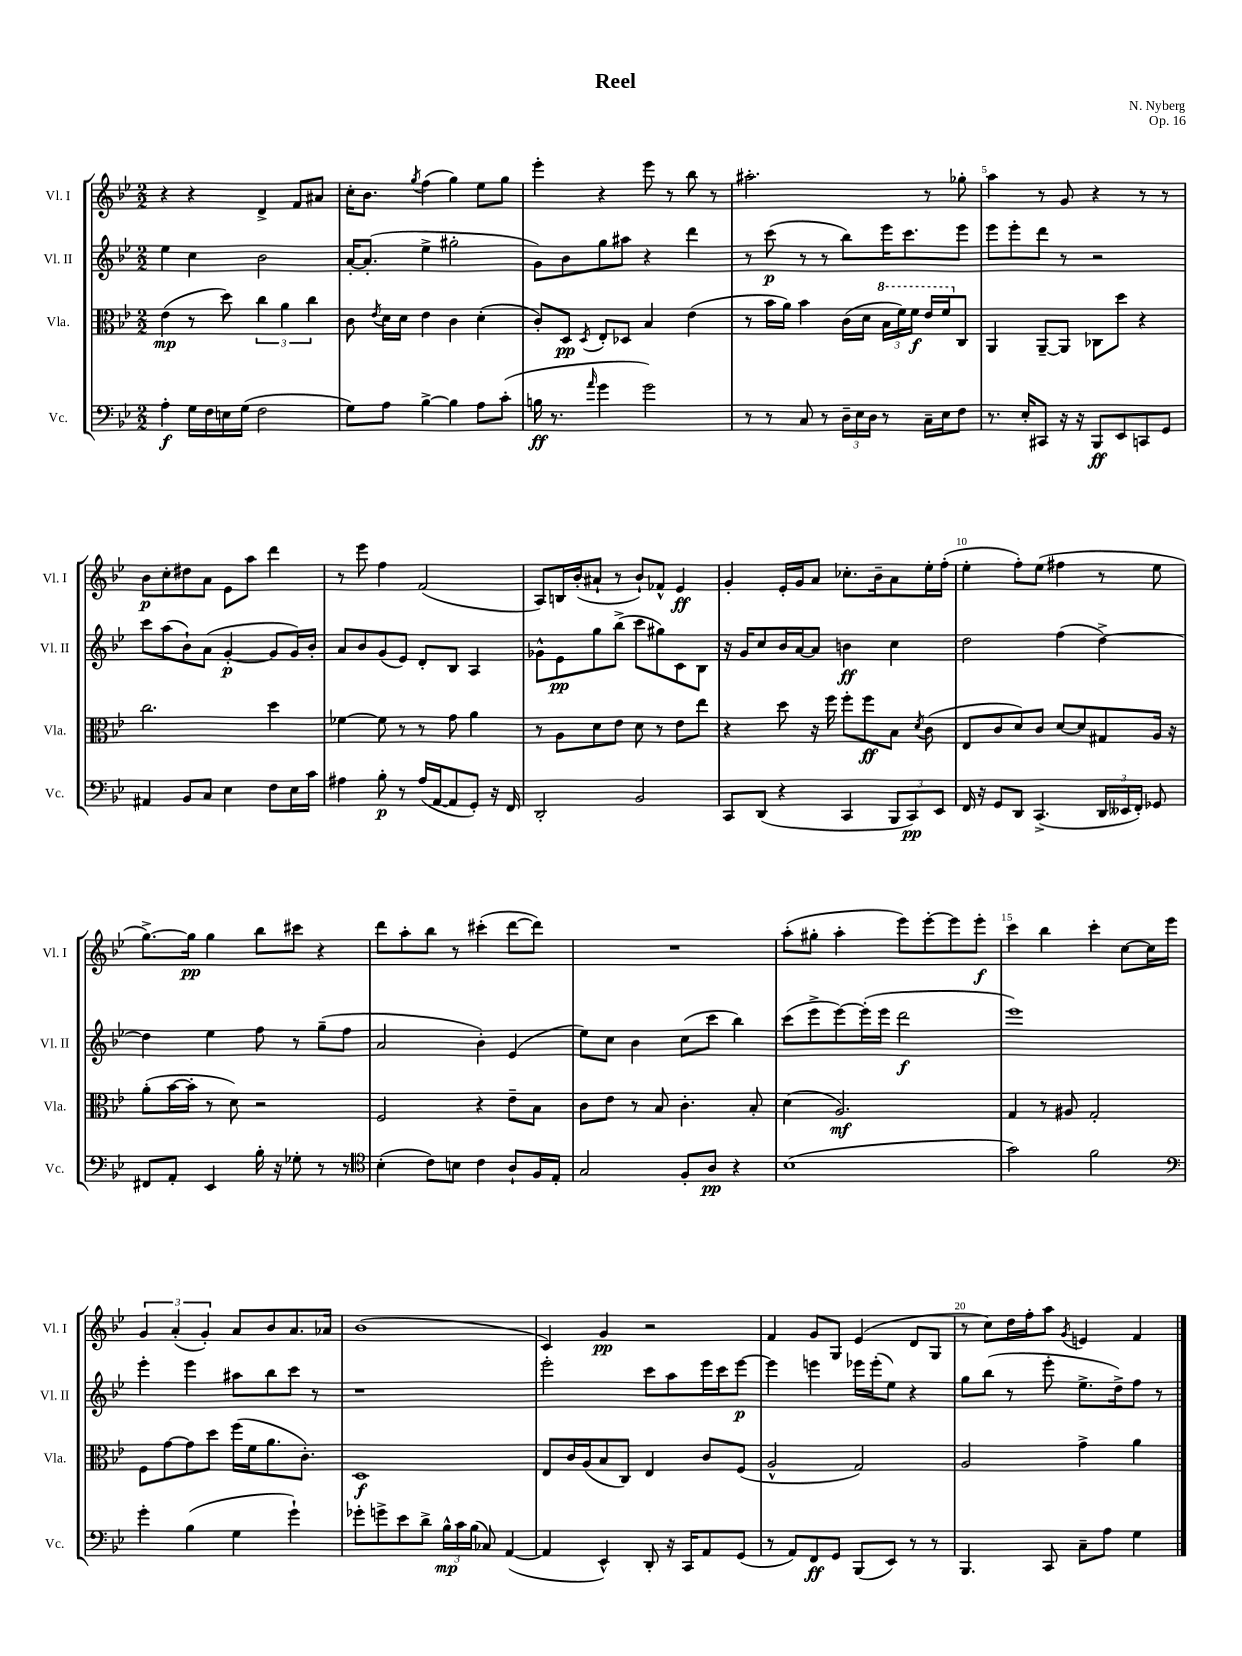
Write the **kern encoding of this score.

**kern	**kern	**kern	**kern
*staff4	*staff3	*staff2	*staff1
*clefF4	*clefC3	*clefG2	*clefG2
*k[b-e-]	*k[b-e-]	*k[b-e-]	*k[b-e-]
*M2/2	*M2/2	*M2/2	*M2/2
4A'\	(4e-\	4ee-\	4r
16G\LL	8r	4cc\	4r
16F\	.	.	.
16E\	8dd\)	.	.
(16G\JJ	.	.	.
2F\	6cc\	2b-\	4d^/
.	6a\	.	.
.	.	.	8f/L
.	6cc\	.	.
.	.	.	8a#/J
=	=	=	=
8G\L)	8c\	[16a'/LK	16cc'\LK
.	.	(8.a'/]J	8.b-\J
.	8qe-/	.	.
8A\J	16d\LL	.	.
.	16d\JJ	.	.
.	.	.	8qgg/
[4B-^\	4e-\	4ee-^\	(4ff\
4B-\]	4c\	2gg#'\	4gg\)
8A\L	(4d'\	.	8ee-\L
(8c'\J	.	.	8gg\J
=	=	=	=
16B\	8c'/L)	8g\L)	4eee-'\
8.r	.	.	.
.	8D/J	8b-\	.
16qqa/	8qD/	.	.
4g\	8E-'/L	8gg\	4r
.	8D-/J	8aa#\J	.
2g\)	4B-/	4r	8eee-\
.	.	.	8r
.	(4e-\	4ddd\	8bb-\
.	.	.	8r
=	=	=	=
8r	8r	8r	2.aa#'\
8r	16b-\LL	(8ccc\	.
.	16a\JJ)	.	.
8C/	4b-\	8r	.
8r	.	8r	.
24D~\LL	(16c\LL	8bb-\L)	.
24E-\	.	.	.
.	16d\JJ	.	.
24D\JJ	.	.	.
8r	24b-\LL	16eee-\K	.
.	24ff\)	.	.
.	.	8.ccc\	.
.	24ff\JJ	.	.
16C~\LL	16ee-/LL	.	8r
16E-\J	16ff/J	.	.
8F\J	8C/J	8eee-\J	8gg-'\
=	=	=	=
8.r	4AA/	8eee-\L	4aa\
.	.	8eee-'\	.
16E-'/LK	.	.	.
8CC#/J	[8AA~/L	8ddd\J	8r
16r	8AA/]J	8r	8g/
16r	.	.	.
8BBB-/L	8C-\L	2r	4r
8EE-/	8dd\J	.	.
8CC/	4r	.	8r
8GG/J	.	.	8r
=	=	=	=
4AA#/	2.cc\	8ccc\L	8b-\L
.	.	(8aa\	8cc'\
8BB-/L	.	8b-`\)	8dd#\
8C/J	.	(8a\J	8a\J
4E-\	.	[4g'/	8e-\L
.	.	.	8aa\J
8F\L	4dd\	8g/]L	4ddd\
16E-\L	.	16g/L)	.
16c\JJ	.	16b-'/JJ	.
=	=	=	=
4A#\	[4f-\	8a/L	8r
.	.	8b-/	8eee-\
8B-'\	8f-\]	(8g/	4ff\
8r	8r	8e-/J)	.
(16A#/LL	8r	8d'/L	(2f/
[16AA/J	.	.	.
8AA/]	8g\	8B-/J	.
8GG'/J)	4a\	4A/	.
16r	.	.	.
16FF/	.	.	.
=	=	=	=
2DD'/	8r	8g-^^\L	8A/L)
.	8A\L	8e-\	16B/L
.	.	.	(16b-'/J
.	8d\	8gg\	8a#`/J
.	8e-\J	(8bb-^\J	8r
2BB-/	8d\	8ccc\L	8b-`/L)
.	8r	8gg#\)	8f-^^/J
.	8e-\L	8c\	4e-/
.	8ee-\J	8B-\J	.
=	=	=	=
8CC/L	4r	16r	4g'/
.	.	16g/LK	.
(8DD/J	.	8cc/	.
4r	8dd\	16b-/L	16e-'/LL
.	.	[16a/J	16g/J
.	16r	8a/]J	8a/J
.	16ff\	.	.
4CC/	8ff'\L	4b\	8.cc-'\L
.	8ff\	.	.
.	.	.	16b-~\k
12BBB-/L	8B-\J	4cc\	8a\
12CC/)	.	.	.
.	8qd/	.	.
.	(8c\	.	16ee-'\L
12EE-/J	.	.	.
.	.	.	(16ff'\JJ
=	=	=	=
16FF/	8E-/L	2dd\	4ee-'\
16r	.	.	.
8GG/L	8c/	.	.
8DD/J	8d/)	.	8ff'\L)
(4.CC^/	8c/J	.	(8ee-\J
.	[8d/L	(4ff\	4ff#\
.	8d/]	.	.
24DD/LL	8G#/	[4dd^\)	8r
24EE--/	.	.	.
24FF'/JJ)	.	.	.
8GG-/	16A/Jk	.	8ee-\
.	16r	.	.
=	=	=	=
8FF#/L	(8a'\L	4dd\]	[8.gg^\L)
8AA'/J	[16b-\L	.	.
.	16b-'\]JJ	.	16gg\]Jk
4EE-/	8r	4ee-\	4gg\
.	8d\)	.	.
16B-'\	2r	8ff\	8bb-\L
16r	.	.	.
8G-'\	.	8r	8ccc#\J
8r	.	(8gg~\L	4r
8r	.	8ff\J	.
=	=	=	=
*clefC4	*	*	*
(4B-'\	2F/	2a/	8ddd\L
.	.	.	8aa'\
8c\L)	.	.	8bb-\J
8B\J	.	.	8r
4c\	4r	4b-'\)	(4ccc#'\
8A`/L	8e-~\L	(4e-/	[8ddd\L
16F/L	8B-\J	.	8ddd\]J)
16E-'/JJ	.	.	.
=	=	=	=
2G/	8c\L	8ee-\L)	1r
.	8e-\J	8cc\J	.
.	8r	4b-\	.
.	8B-/	.	.
8F'/L	4.c'\	(8cc\L	.
8A/J	.	8ccc\J	.
4r	.	4bb-\)	.
.	8B-'/	.	.
=	=	=	=
(1B-	(4d\	(8ccc\L	(8aa'\L
.	.	8eee-^\	8gg#'\J
.	2.A/)	[8eee-\)	4aa'\
.	.	(16eee-'\]L	.
.	.	16eee-\JJ	.
.	.	2ddd\	8eee-\L)
.	.	.	[8eee-'\
.	.	.	8eee-\]
.	.	.	8eee-'\J
=	=	=	=
2g\)	4G/	1eee-)	4ccc\
.	8r	.	4bb-\
.	8A#/	.	.
2f\	2G'/	.	4ccc'\
.	.	.	[8cc\L
.	.	.	16cc\]L
.	.	.	16eee-\JJ
=	=	=	=
*clefF4	*	*	*
4g'\	8F\L	4eee-'\	6g/
.	[8g\	.	.
.	.	.	(6a'/
(4B-\	8g\]	4eee-\	.
.	.	.	6g'/)
.	8dd\J	.	.
4G\	(16ff\LL	8aa#\L	8a/L
.	16f\J	.	.
.	8.a\	8bb-\	8b-/
4g`\)	.	8ccc\J	8.a/
.	8.c'\J)	.	.
.	.	8r	.
.	.	.	16a-/Jk
=	=	=	=
8g-'\L	1D	1r	(1b-
8g^\	.	.	.
8e-\	.	.	.
8d^\J	.	.	.
24B-^^\LL	.	.	.
24c\	.	.	.
(24B-\JJ	.	.	.
8C-/)	.	.	.
([4AA/	.	.	.
=	=	=	=
4AA/]	8E-/L	2eee-'\	4c/)
.	16c/L	.	.
.	(16A/J	.	.
4EE-^^/)	8B-/	.	4g/
.	8C/J)	.	.
8DD'/	4E-/	8ccc\L	2r
16r	.	8aa\	.
16CC/LK	.	.	.
8AA/	8c/L	16eee-\L	.
.	.	16ccc\J	.
(8GG/J	(8F/J	[8eee-\J	.
=	=	=	=
8r	2A^^/	4eee-\]	4f/
8AA/L)	.	.	.
8FF/	.	4eee\	8g/L
8GG/J	.	.	8G/J
(8BBB-/L	2G/)	16eee-\LL	(4e-/
.	.	(16eee-'\J	.
8EE-/J)	.	8ee-\J)	.
8r	.	4r	8d/L
8r	.	.	8G/J
=	=	=	=
4.BBB-/	2A/	8gg\L	8r
.	.	(8bb-\J	8cc\L)
.	.	8r	16dd\L
.	.	.	16ff'\J
8CC/	.	8eee-'\	8aa\J
.	.	.	8qg/
8C~\L	4g^\	8.ee-^\L	4e/
8A\J	.	.	.
.	.	16dd^\k)	.
4G\	4a\	8ff\J	4f/
.	.	8r	.
==	==	==	==
*-	*-	*-	*-
